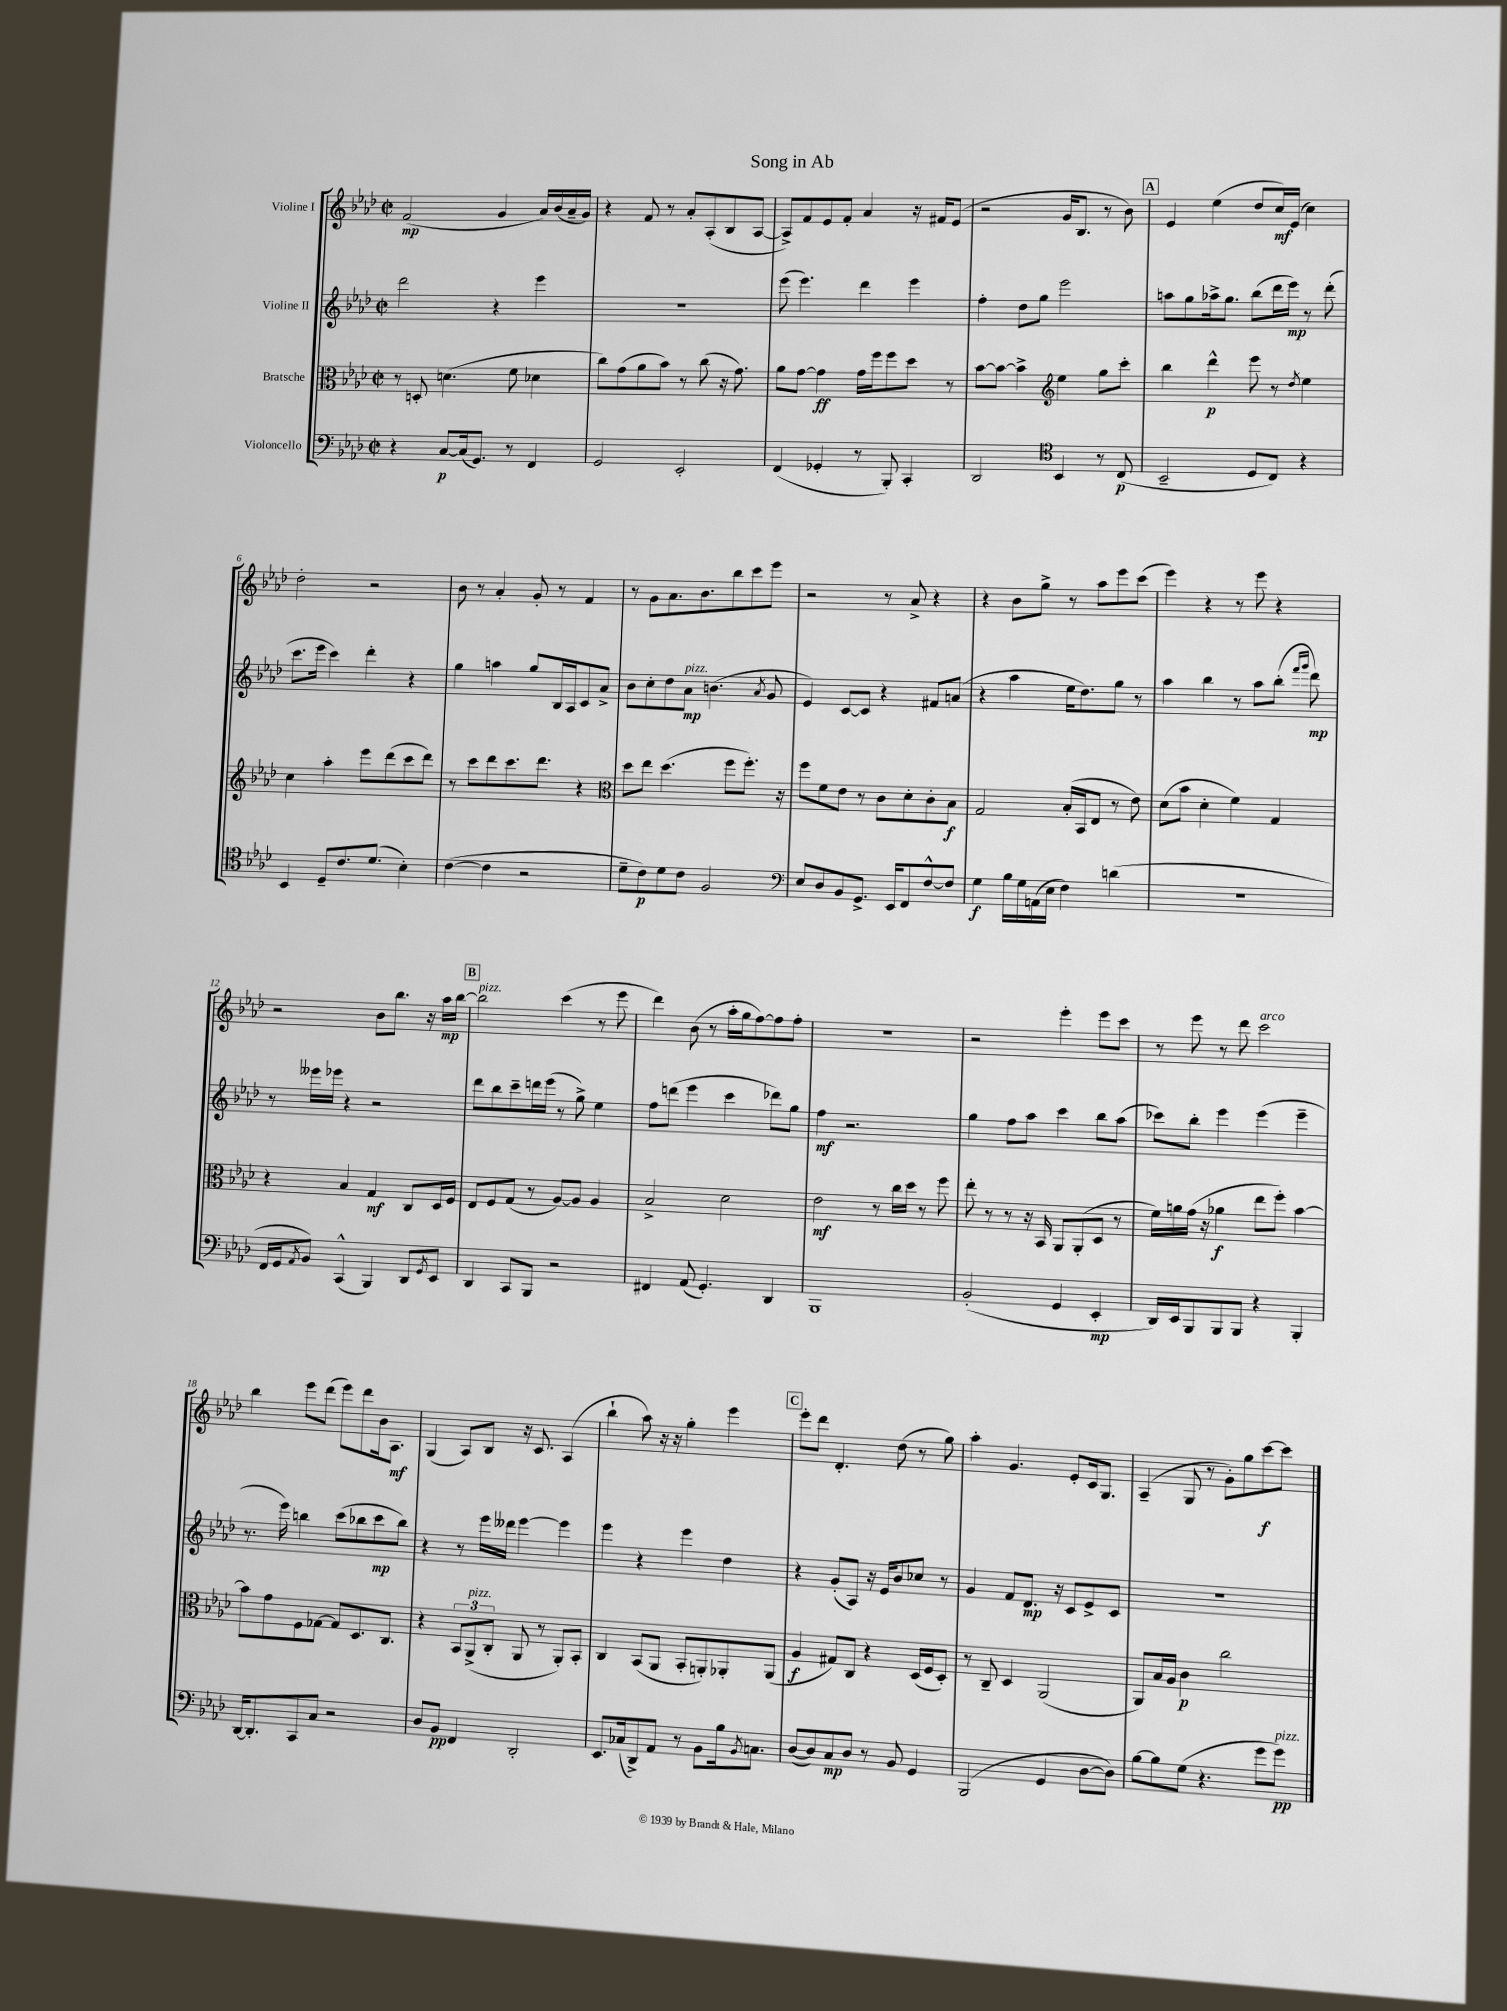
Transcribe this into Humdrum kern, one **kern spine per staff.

**kern	**kern	**kern	**kern
*staff4	*staff3	*staff2	*staff1
*clefF4	*clefC3	*clefG2	*clefG2
*k[b-e-a-d-]	*k[b-e-a-d-]	*k[b-e-a-d-]	*k[b-e-a-d-]
*M2/2	*M2/2	*M2/2	*M2/2
*met(c|)	*met(c|)	*met(c|)	*met(c|)
4r	8r	2ddd-	(2f
.	8D'	.	.
[8C	(4.d	.	.
(16C]	.	.	.
8.GG)	.	.	.
.	.	4r	4g
8r	8f	.	.
4FF	4d-	4eee-	16a-)
.	.	.	(16b-
.	.	.	16a-~
.	.	.	16g)
=	=	=	=
2GG	8cc)	1r	4r
.	(8g	.	.
.	8a-	.	8f
.	8b-)	.	8r
2EE-'	8r	.	8a-'
.	(8cc	.	(8A-'
.	16r	.	8B-
.	8.g)	.	.
.	.	.	[8A-
=	=	=	=
(4FF	8a-	(8eee-	8A-^])
.	[8g	4.eee-)	8f
4GG-'	4g]	.	8e-
.	.	.	8f'
8r	16g	4ddd-	4a-
.	16ff	.	.
8BBB-')	8ff	.	.
4CC'	8dd-	4eee-	16r
.	.	.	16f#
.	8r	.	(8e-
=	=	=	=
2DD-	[8b-	4ff'	2r
.	8b-_	.	.
.	4b-^]	8dd-	.
.	.	8gg	.
*clefC4	*clefG2	*	*
4BB-	4ee-	2eee-	16g
.	.	.	8.B-
8r	8gg	.	8r
(8C	8ccc'	.	8b-)
=	=	=	=
2BB-~	4bb-	8aa	4e-
.	.	8gg	.
.	4ddd-^^	16aa-^	(4ee-
.	.	8.gg	.
8D-	8eee-	(8bb-	8dd-
8C)	8r	16ddd-	16cc)
.	.	16eee-)	(16e-
.	8qdd-	.	.
4r	4ee-	8r	4cc)
.	.	(8ddd-'	.
=	=	=	=
4BB-	4cc	8.ccc	2dd-'
.	.	16eee-	.
8D-~	4aa-'	4ccc)	.
8.c	.	.	.
.	8eee-	4ddd-'	2r
(8.d-	.	.	.
.	(8ddd-	.	.
4B-')	8ccc	4r	.
.	8ddd-)	.	.
=	=	=	=
([4c	8r	4gg	8b-
.	8ccc	.	8r
4c]	8ddd-	4aa	4a-'
.	8.ccc	.	.
2r	.	8gg	8g'
.	8.ddd-	.	.
.	.	16B-	8r
.	.	16A-	.
.	4r	8c	4f
.	.	8a-^	.
=	=	=	=
*	*clefC3	*	*
8d-~	8dd-	8b-	8r
8c)	8ee-	8cc'	8g
8d-	(4.dd-	8dd-	8.a-
8c	.	8a-	.
.	.	.	8.b-
2F	.	(4.b	.
.	8ff	.	8bb-
.	8.ff')	.	8ccc
.	.	8qa-	.
.	.	8g	8eee-
.	16r	.	.
=	=	=	=
*clefF4	*	*	*
8E-	8ff	4e-)	2r
8D-	8f	.	.
8BB-	8e-	[8c	.
8.GG^	8r	8c]	.
.	8c	4r	8r
16EE-	.	.	.
8FF	8d-'	.	8a-^
[8F^^	8c'	8f#	4r
8F]	8B-	(8a	.
=	=	=	=
4G	2G	4r	4r
16B-	.	4aa-	8b-
16G	.	.	.
(16AA	.	.	8gg^
16E-	.	.	.
4F)	(16B-'	16ee-	8r
.	16BB-	8.dd-)	.
.	8E-	.	8aa-
(4d	8r	8gg	8eee-
.	8e-)	8r	(8ccc
=	=	=	=
1r	(8d-	4aa-	4eee-)
.	8b-	.	.
.	4d-'	4bb-	4r
.	4f)	8r	8r
.	.	8aa-	8eee-
.	4G	(8bb-'	4r
.	.	16qqfff	.
.	.	16qqggg	.
.	.	8ddd-)	.
=	=	=	=
16FF	4r	8r	2r
16GG	.	.	.
8qAA-	.	.	.
8BB-)	.	16eee--	.
.	.	16eee-	.
(4CC^^	4B-	4r	.
4BBB-)	4G	2r	8b-
.	.	.	8.bb-
8DD-	8C	.	.
.	.	.	16r
8qGG	.	.	.
8EE-	16D-	.	16aa-
.	16F	.	[16bb-
=	=	=	=
4DD-	8E-	8ddd-	2bb-]
.	8F	8bb-	.
8CC	(8G	8ccc~	.
8BBB-	8r	16ddd	.
.	.	(16eee-	.
2r	[8A-)	8r	(4ccc
.	8A-]	8gg^)	.
.	4A-	4ee-	8r
.	.	.	8eee-
=	=	=	=
4FF#	2B-^	8ff	4ddd-)
.	.	(8ddd	.
(8AA-	.	4eee-	(8b-
4.GG')	.	.	8r
.	2d-	4ccc	16aa-'
.	.	.	16gg
.	.	.	[8ff)
4DD-	.	8ddd-)	8ff]
.	.	8gg	8ff'
=	=	=	=
1BBB-	2e-	4ff	1r
.	.	2.r	.
.	8r	.	.
.	16cc	.	.
.	16dd-	.	.
.	8r	.	.
.	8ff	.	.
=	=	=	=
(2BB-'	8ee-'	4gg	2r
.	8r	.	.
.	8r	8ff	.
.	16r	8aa-	.
.	16BB-	.	.
4GG	8AA-	4ccc	4eee-'
.	(8AA-'	.	.
4EE-'	8D-	8bb-	8eee-
.	8r	(8aa-	8ccc
=	=	=	=
16DD-)	16f)	8ccc-)	8r
16EE-	16a	.	.
8BBB-	(16g	8bb-'	8eee-
.	16r	.	.
8BBB-	4a-	4eee-	8r
8BBB-	.	.	8ddd-
4r	8ee-	(4eee-	2ccc
.	8ff')	.	.
4BBB-'	[4b-	4eee-~	.
=	=	=	=
[16DD-	8b-]	8.r	4bb-
8.DD-']	.	.	.
.	8g	.	.
.	.	16eee-)	.
8CC	8F	4bb	8eee-
8C	[8G-	.	(8ddd-
2r	8G-]	(8ccc	8eee-)
.	8.D-	8bb-	8ddd-
.	.	8ccc	16b-
.	8.C	.	8.A-
.	.	8bb-)	.
=	=	=	=
8D-	4r	4r	(4G
8BB-	.	.	.
4FF	12BB-	8r	8A-)
.	(12AA-^	.	.
.	.	16eee-	8B-
.	12C'	.	.
.	.	16ddd--	.
2DD-'	8AA-	[4eee-	16r
.	.	.	8.c
.	8r	.	.
.	8AA-')	4eee-]	(4A-
.	8BB-'	.	.
=	=	=	=
8.EE-	4C	4eee-	4bb-`
(16C-	.	.	.
8DD-^)	(8BB-	4r	8aa-)
8AA-	8AA-	.	16r
.	.	.	16r
8r	8BB-'	4eee-	4gg'
8BB-	8AA')	.	.
16B-	8AA-'	4dd-	4eee-
8qBB-	.	.	.
8.C	.	.	.
.	(8AA-	.	.
=	=	=	=
([8D-	4A-	4r	8eee-'
8D-])	.	.	8ddd-
8C	8G#)	(8g'	4.d-'
8D-	8C	8A-)	.
8r	4r	16r	.
.	.	16e-	.
8BB-	.	8b-	(8dd-
4GG	(16D-	8cc-	8r
.	16F	.	.
.	8D-')	8r	8gg)
=	=	=	=
(2BBB-	8r	4g	4aa-'
.	8C~	.	.
.	4D-	8f	4.g
.	.	8.d-	.
4GG	(2AA-	.	.
.	.	16r	.
.	.	8c	8e-'
[8D-	.	8e-^	16c
.	.	.	8.G
8D-])	.	8c	.
=	=	=	=
[8B-	8AA-)	1r	(4A-~
8B-]	16B-	.	.
.	16A-	.	.
(8G	4c	.	8G
4.r	.	.	8r
.	2cc	.	8g')
.	.	.	8gg
8g	.	.	[8ccc
8g)	.	.	8ccc]
==	==	==	==
*-	*-	*-	*-
